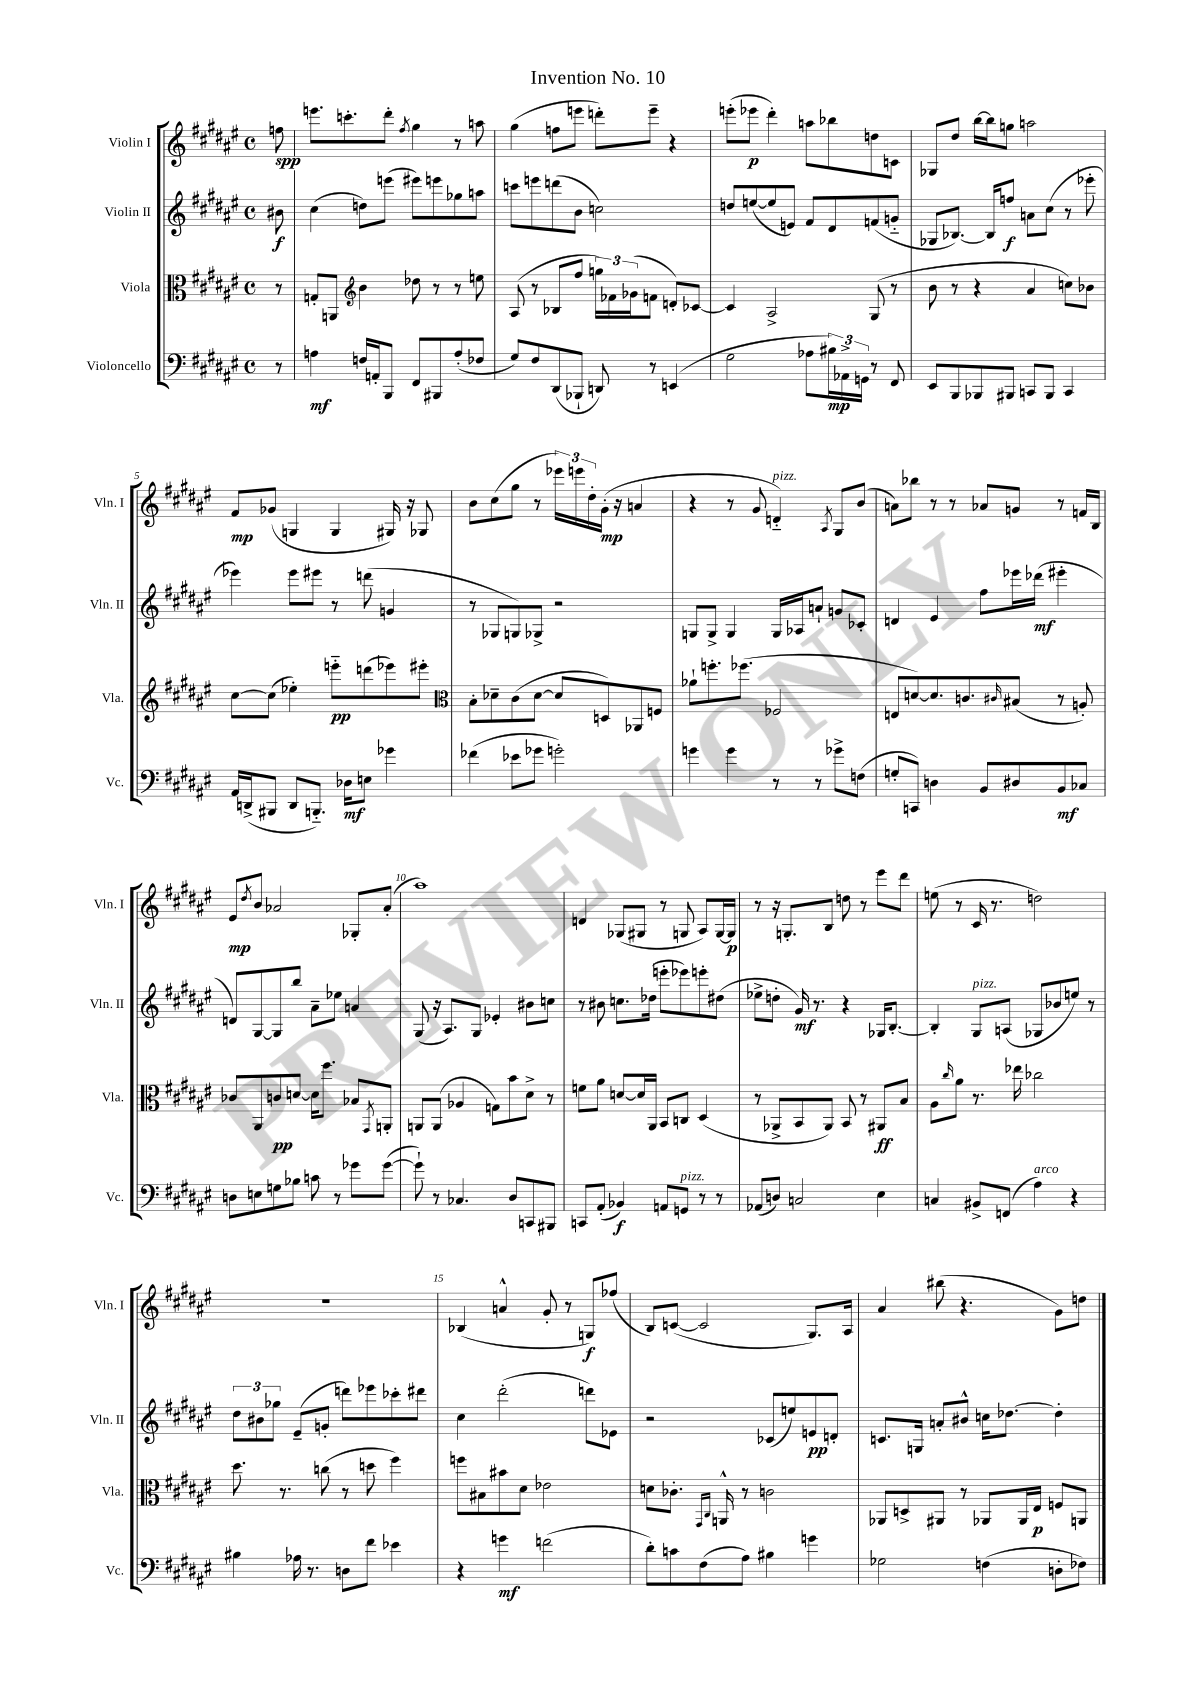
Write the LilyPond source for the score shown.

\header { title = "Invention No. 10" }
<<
\new StaffGroup <<
\new Staff = "s0" \with { instrumentName = "Violin I" shortInstrumentName = "Vln. I" } {
    \clef treble \key fis \major \defaultTimeSignature \time 4/4 \partial 8
    f''8\spp |
    e'''8. c'''8.-. dis'''8-. \acciaccatura { fis''8 } gis''4 r8 a''8 |
    gis''4( f''8 e'''8 d'''8-.) e'''8-- r4 |
    e'''8-.( ees'''8\p dis'''4-.) a''8 bes''8 d''8 c'8 |
    ges8 dis''8 b''16~ b''16 g''8 a''2 |
    fis'8\mp ges'8( g4 g4 gis16) r16 ges8 |
    b'8 cis''8( gis''8 r8 \tuplet 3/2 { ees'''16) e'''16 dis''16-. } gis'16-.\mp( r16 a'4 |
    r4 r8 gis'8 d'4-_^\markup { \italic "pizz." }) \acciaccatura { ais8 } gis8 b'8( |
    a'8) bes''8 r8 r8 aes'8 g'8 r8 f'16 b16 |
    eis'8\mp \acciaccatura { dis''8 } b'8 aes'2 ges8-. aes'8-.( |
    ais''1) |
    d'4 ges8( gis8 r8 g8 ais8) g16~ g16\p |
    r8 r16 g8.-. b8 d''8 r8 eis'''8 dis'''8 |
    e''8( r8 cis'16 r8. d''2) |
    R1 |
    bes4( a'4-^ gis'8-. r8 g8\f) fes''8( |
    b8) c'8~( c'2 gis8.) ais16 |
    ais'4 bis''8( r4. gis'8) d''8 \bar "|." |
}
\new Staff = "s1" \with { instrumentName = "Violin II" shortInstrumentName = "Vln. II" } {
    \clef treble \key fis \major \defaultTimeSignature \time 4/4 \partial 8
    bis'8\f |
    cis''4( d''8) e'''8( eis'''8) e'''8 ges''8 a''8 |
    c'''8 e'''8 d'''8( b'8 c''2) |
    d''8 e''8~( e''8 e'8) fis'8 dis'8 f'8( g'8-_ |
    ges8 bes8.~) bes16 f''8\f a'8 cis''8( r8 ees'''8-. |
    ees'''4) ees'''8 eis'''8 r8 d'''8( g'4 |
    r8 ges8 g8) ges8-> r2 |
    g8 g8-> g4 g16 aes16 a'8-! g'8 ces'8-. |
    d'4 eis'4 fis''8 ees'''16 des'''16\mf( eis'''4-. |
    d'8) gis8~ gis8 b''8 ais'8-- ees''8 a'4 |
    gis8( r16 ais8.) gis8 ees'4-. bis'8 c''8 |
    r8 bis'8 c''8. des''16( e'''8-. ees'''8) e'''8-. dis''8( |
    ees''8-> d''8-. gis'16\mf) r8. r4 ges16 b8.~-. |
    b4-. gis8^\markup { \italic "pizz." } a8( ges8 bes'8 e''8) r8 |
    \tuplet 3/2 { dis''8 bis'8 ges''8 } eis'8--( g'8-. d'''8) ees'''8 ces'''8-. dis'''8 |
    cis''4 dis'''2-.( d'''8) ees'8 |
    r2 ces'8( e''8) e'8\pp d'8-. |
    c'8. g16 a'8-. bis'8-^ c''16 des''8.~ des''4-. \bar "|." |
}
\new Staff = "s2" \with { instrumentName = "Viola" shortInstrumentName = "Vla." } {
    \clef alto \key fis \major \defaultTimeSignature \time 4/4 \partial 8
    r8 |
    g8-. a,8 \clef treble b'4 des''8 r8 r8 e''8 |
    ais8( r8 bes8 fis''8 \tuplet 3/2 { g''16) fes'16 ges'16( } f'8 d'8-.) ces'8~ |
    ces'4 ais2-> gis8( r8 |
    b'8 r8 r4 ais'4 c''8) bes'8 |
    cis''8~ cis''8( ees''4-.) e'''8-_\pp d'''8( ees'''8) eis'''8-. |
    \clef alto b8-. des'8-- cis'8( des'8~ des'8 d8) aes,8 f8 |
    aes'8-! f''8.-. fes''8.( fes2 |
    e8 d'8~) d'8. c'8. \grace { cis'16 } bis8( r8 a8-.) |
    ces'8 ais,8 c'8\pp d'8~ d'16 fis''8. bes8 \acciaccatura { gis,8 } a,8-. |
    a,8 a,8( aes4 g8) b'8 dis'8-> r8 |
    f'8 ais'8 d'8~ d'16 ais,16 b,8 c8 dis4( |
    r8 aes,8-> b,8 aes,8) b,8 r8 ais,8\ff b8 |
    ais8 \grace { cis''16 } ais'8 r8. ees''16 ces''2 |
    dis''8. r8. c''8( r8 d''8 fis''4) |
    f''8 bis8 bis'8 dis'8 ees'2 |
    d'8 ces'8.-. \grace { gis,16 cis16 } a,16-^ r8 c'2 |
    aes,8 d8-> ais,8 r8 aes,8 aes,16 eis16\p f8 a,8 \bar "|." |
}
\new Staff = "s3" \with { instrumentName = "Violoncello" shortInstrumentName = "Vc." } {
    \clef bass \key fis \major \defaultTimeSignature \time 4/4 \partial 8
    r8 |
    a4\mf f16 a,16-. b,,8 fis,8 bis,,8 a8-.( fes8 |
    gis8) fis8 dis,8( bes,,8-! d,8) r8 e,4( |
    gis2 aes8 \tuplet 3/2 { bis16\mp) aes,16-> g,16 } r8 fis,8 |
    eis,8 b,,8 bes,,8 bis,,8 c,8 bis,,8 c,4 |
    ais,16 d,16->( bis,,8 d,8 b,,8.-_) des16\mf e8 ges'4 |
    fes'4( ees'8 ges'8 g'2-.) |
    g'4 g'4 r8 r8 ges'8-> f8( |
    g8-. c,8) d4 b,8 dis8 b,8\mf ces8 |
    d8 e8 g8 bes8 c'8 r8 ges'8 ges'8~( |
    ges'8-!) r8 ces4. dis8 c,8 bis,,8 |
    c,8 ais,8-.( bes,4\f) a,8 g,8^\markup { \italic "pizz." } r8 r8 |
    aes,8( d8) c2 eis4 |
    c4 bis,8-> f,8( ais4^\markup { \italic "arco" }) r4 |
    bis4 aes16 r8. d8 fis'8 ees'4 |
    r4 g'4\mf f'2( |
    dis'8-.) c'8 fis8( ais8) bis4 g'4 |
    ges2 f4( d8-. fes8) \bar "|." |
}
>>
>>
\layout { \context { \Score \override BarNumber.break-visibility = ##(#f #t #t) barNumberVisibility = #(every-nth-bar-number-visible 5) } }
